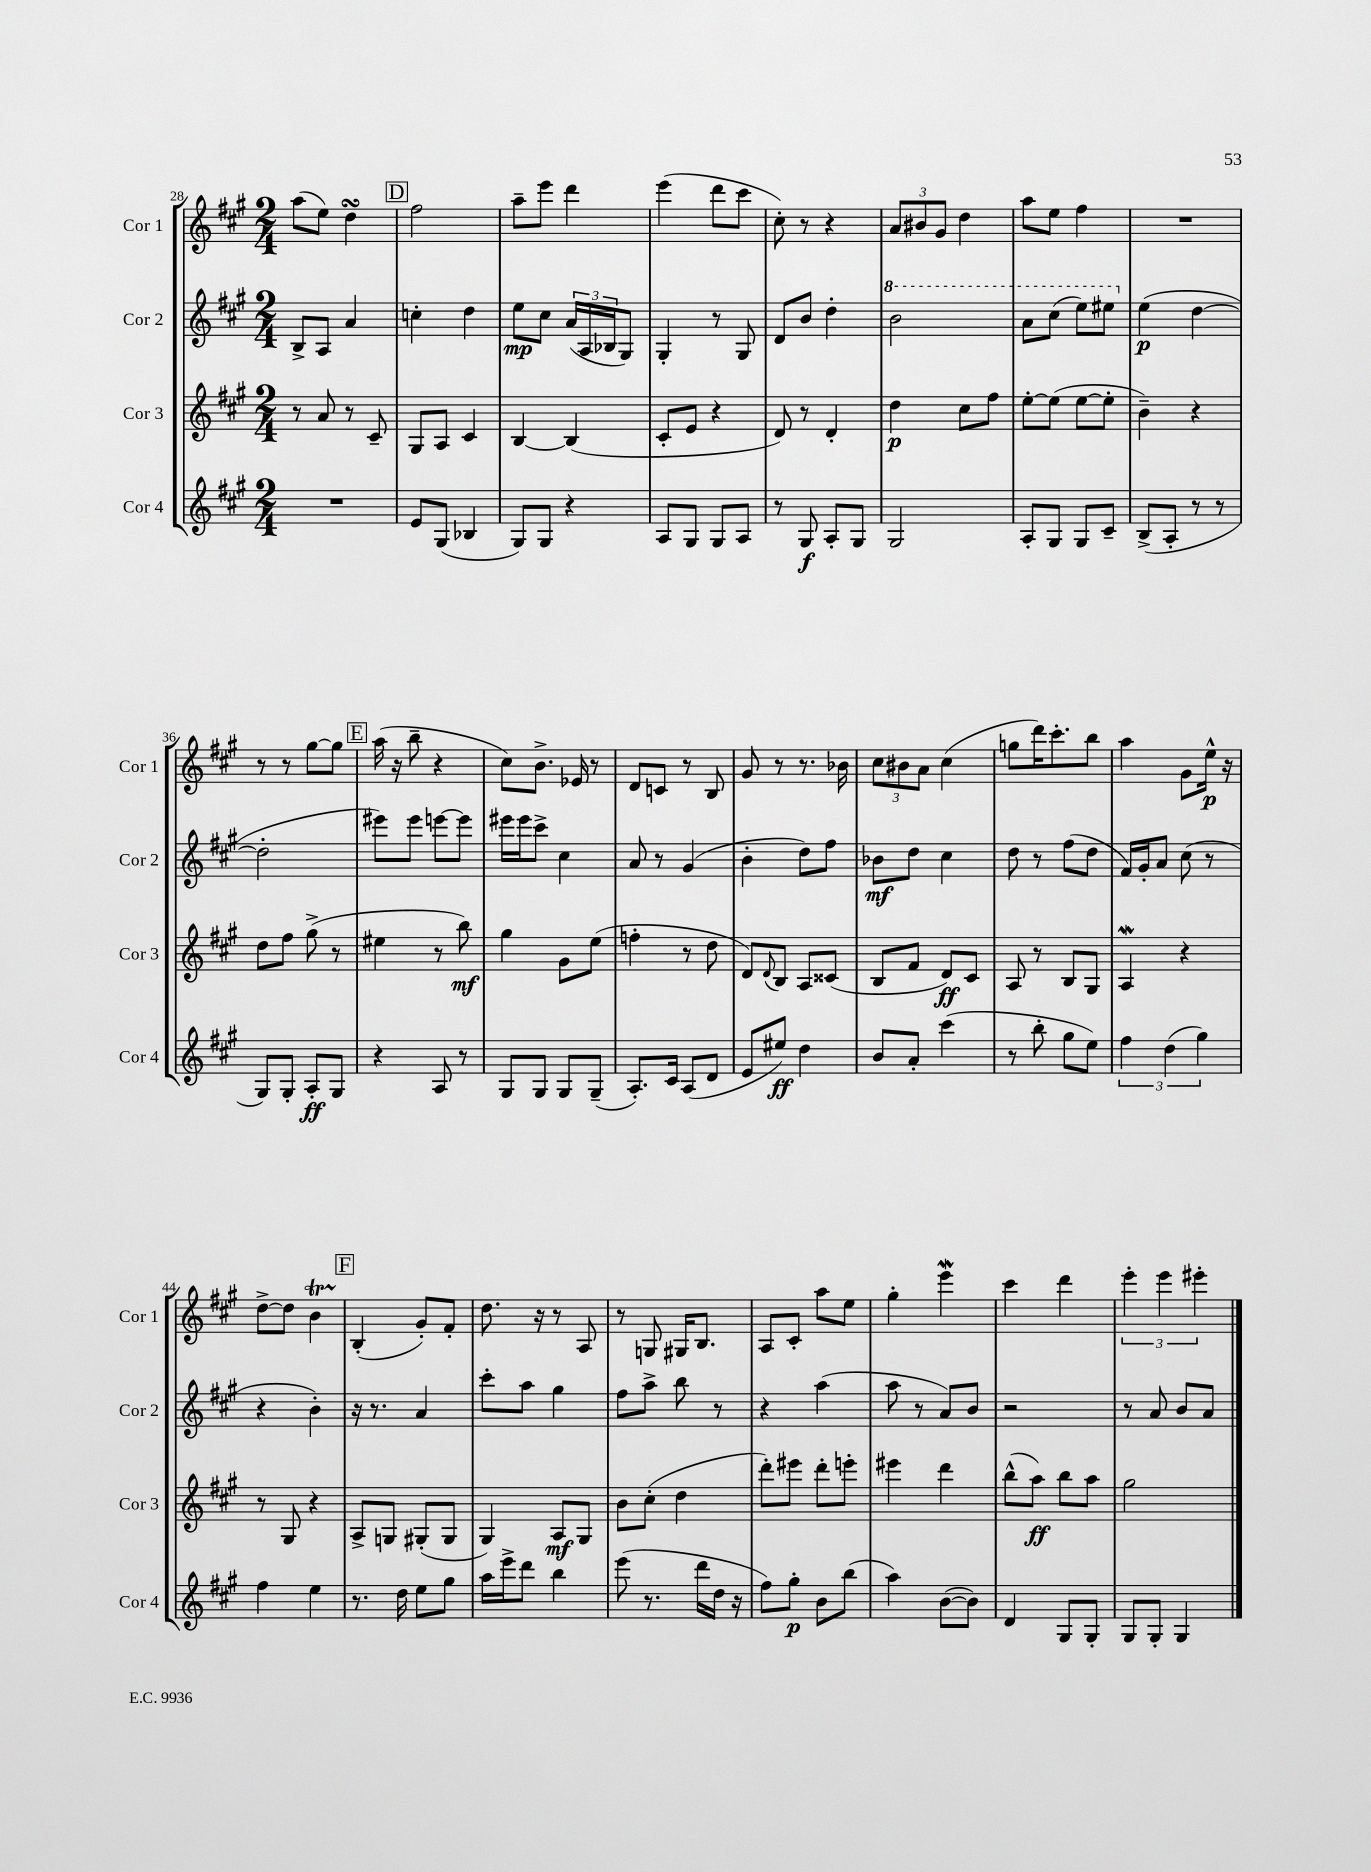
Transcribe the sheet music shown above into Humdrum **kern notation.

**kern	**dynam	**kern	**dynam	**kern	**dynam	**kern	**dynam
*part4	*part4	*part3	*part3	*part2	*part2	*part1	*part1
*staff4	*staff4	*staff3	*staff3	*staff2	*staff2	*staff1	*staff1
*I"Cor 4	*	*I"Cor 3	*	*I"Cor 2	*	*I"Cor 1	*
*I'Cor 4	*	*I'Cor 3	*	*I'Cor 2	*	*I'Cor 1	*
*clefG2	*	*clefG2	*	*clefG2	*	*clefG2	*
*k[f#c#g#]	*	*k[f#c#g#]	*	*k[f#c#g#]	*	*k[f#c#g#]	*
*M2/4	*	*M2/4	*	*M2/4	*	*M2/4	*
=28	=28	=28	=28	=28	=28	=28	=28
2r	.	8r	.	8B^/L	.	(8aa\L	.
.	.	8a/	.	8A/J	.	8ee\J)	.
.	.	8r	.	4a/	.	4ddsSSs\	.
.	.	8c#~/	.	.	.	.	.
!!LO:REH:place=s1:t=D
=29	=29	=29	=29	=29	=29	=29	=29
8e/L	.	8G#/L	.	4ccn'\	.	2ff#\	.
(8G#/J	.	8A/J	.	.	.	.	.
4B-X/	.	4c#/	.	4dd\	.	.	.
=30	=30	=30	=30	=30	=30	=30	=30
8G#/L)	.	[4B/	.	8ee\L	mp	8aa~\L	.
8G#/J	.	.	.	8cc#\J	.	8eee\J	.
4r	.	(4B/]	.	(24a/LL	.	4ddd\	.
.	.	.	.	24A/	.	.	.
.	.	.	.	24B-X/J	.	.	.
.	.	.	.	8G#/J)	.	.	.
=31	=31	=31	=31	=31	=31	=31	=31
8A/L	.	8c#'/L	.	4G#'/	.	(4eee\	.
8G#/J	.	8e/J	.	.	.	.	.
8G#/L	.	4r	.	8r	.	8ddd\L	.
8A/J	.	.	.	8G#/	.	8ccc#\J	.
=32	=32	=32	=32	=32	=32	=32	=32
8r	.	8d/)	.	8d/L	.	8cc#'\)	.
8G#/	f	8r	.	8b/J	.	8r	.
8A'/L	.	4d'/	.	4dd'\	.	4r	.
8G#/J	.	.	.	.	.	.	.
=33	=33	=33	=33	=33	=33	=33	=33
*	*	*	*	*8va	*	*	*
2G#/	.	4dd\	p	2bb\	.	12a/L	.
.	.	.	.	.	.	12b#X/	.
.	.	.	.	.	.	12g#/J	.
.	.	8cc#\L	.	.	.	4dd\	.
.	.	8ff#\J	.	.	.	.	.
=34	=34	=34	=34	=34	=34	=34	=34
8A'/L	.	[8ee'\L	.	8aa\L	.	8aa\L	.
8G#/J	.	(8ee\J]	.	(8ccc#\J	.	8ee\J	.
8G#/L	.	[8ee\L	.	8eee\L)	.	4ff#\	.
8c#~/J	.	8ee'\J]	.	8eee#X\J	.	.	.
=35	=35	=35	=35	=35	=35	=35	=35
*	*	*	*	*X8va	*	*	*
(8B^/L	.	4b~\)	.	(4ee\	p	2r	.
8A'/J	.	.	.	.	.	.	.
8r	.	4r	.	[4dd\	.	.	.
8r	.	.	.	.	.	.	.
!!LO:LB:g=z
=36	=36	=36	=36	=36	=36	=36	=36
8G#/L)	.	8dd\L	.	2dd'\]	.	8r	.
8G#'/J	.	8ff#\J	.	.	.	8r	.
8A'/L	ff	(8gg#^\	.	.	.	[8gg#\L	.
8G#/J	.	8r	.	.	.	8gg#\J]	.
!!LO:REH:place=s1:t=E
=37	=37	=37	=37	=37	=37	=37	=37
4r	.	4ee#X\	.	8eee#X\L)	.	(16aa\	.
.	.	.	.	.	.	16r	.
.	.	.	.	8eee#\J	.	8bb~\	.
8A/	.	8r	.	[8eeen\L	.	4r	.
8r	.	8bb\)	mf	8eee\J]	.	.	.
=38	=38	=38	=38	=38	=38	=38	=38
8G#/L	.	4gg#\	.	16eee#X\LL	.	8cc#\L)	.
.	.	.	.	16eee#\J	.	.	.
8G#/J	.	.	.	8ccc#^\J	.	8.b^\J	.
8G#/L	.	8g#\L	.	4cc#\	.	.	.
.	.	.	.	.	.	16e-X/	.
(8G#~/J	.	(8ee\J	.	.	.	8r	.
=39	=39	=39	=39	=39	=39	=39	=39
8.A'/L)	.	4ffn'\	.	8a/	.	8d/L	.
.	.	.	.	8r	.	8cn/J	.
16c#/Jk	.	.	.	.	.	.	.
(8A/L	.	8r	.	(4g#/	.	8r	.
8d/J	.	8dd\	.	.	.	8B/	.
=40	=40	=40	=40	=40	=40	=40	=40
8e/L	.	8d/L)	.	4b'\	.	8g#/	.
.	.	8qqd/	.	.	.	.	.
8ee#X/J)	ff	8B/J	.	.	.	8r	.
4dd\	.	8A/L	.	8dd\L)	.	8.r	.
.	.	(8c##X/J	.	8ff#\J	.	.	.
.	.	.	.	.	.	16b-X\	.
=41	=41	=41	=41	=41	=41	=41	=41
8b/L	.	8B/L	.	8b-X\L	mf	12cc#\L	.
.	.	.	.	.	.	12b#X\	.
8a'/J	.	8f#/J	.	8dd\J	.	.	.
.	.	.	.	.	.	12a\J	.
(4ccc#\	.	8d/L)	ff	4cc#\	.	(4cc#\	.
.	.	8c#/J	.	.	.	.	.
=42	=42	=42	=42	=42	=42	=42	=42
8r	.	8A/	.	8dd\	.	8ggn\L	.
8bb'\	.	8r	.	8r	.	16ddd\K)	.
.	.	.	.	.	.	8.ccc#'\	.
8gg#\L	.	8B/L	.	(8ff#\L	.	.	.
8ee\J)	.	8G#/J	.	8dd\J	.	8bb\J	.
=43	=43	=43	=43	=43	=43	=43	=43
6ff#\	.	4Aw/	.	16f#/LL)	.	4aa\	.
.	.	.	.	16g#'/J	.	.	.
.	.	.	.	8a/J	.	.	.
(6dd\	.	.	.	.	.	.	.
.	.	4r	.	(8cc#\	.	8g#\L	.
6gg#\)	.	.	.	.	.	.	.
.	.	.	.	8r	.	16ee^^\Jk	p
.	.	.	.	.	.	16r	.
!!LO:LB:g=z
=44	=44	=44	=44	=44	=44	=44	=44
4ff#\	.	8r	.	4r	.	[8dd^\L	.
.	.	8G#/	.	.	.	8dd\J]	.
4ee\	.	4r	.	4b'\)	.	4bT\	.
!!LO:REH:place=s1:t=F
=45	=45	=45	=45	=45	=45	=45	=45
8.r	.	8A^/L	.	16r	.	(4B'/	.
.	.	.	.	8.r	.	.	.
.	.	8Gn/J	.	.	.	.	.
16dd\	.	.	.	.	.	.	.
8ee\L	.	(8G#X'/L	.	4a/	.	8g#'/L)	.
8gg#\J	.	8G#/J	.	.	.	8f#'/J	.
=46	=46	=46	=46	=46	=46	=46	=46
16aa\LL	.	4G#/)	.	8ccc#'\L	.	8.dd\	.
16eee^\J	.	.	.	.	.	.	.
8ddd\J	.	.	.	8aa\J	.	.	.
.	.	.	.	.	.	16r	.
4bb\	.	8A/L	mf	4gg#\	.	8r	.
.	.	8G#/J	.	.	.	8A/	.
=47	=47	=47	=47	=47	=47	=47	=47
(8eee\	.	8b\L	.	8ff#\L	.	8r	.
8.r	.	(8cc#'\J	.	8aa^\J	.	8Gn/	.
.	.	4dd\	.	8bb\	.	16G#X/KL	.
16ddd\LL	.	.	.	.	.	8.B/J	.
16dd\JJ	.	.	.	8r	.	.	.
16r	.	.	.	.	.	.	.
=48	=48	=48	=48	=48	=48	=48	=48
8ff#\L)	.	8ddd'\L)	.	4r	.	8A/L	.
8gg#'\J	p	8eee#X\J	.	.	.	8c#'/J	.
8b\L	.	8ddd'\L	.	(4aa\	.	8aa\L	.
(8bb\J	.	8eeen'\J	.	.	.	8ee\J	.
=49	=49	=49	=49	=49	=49	=49	=49
4aa\)	.	4eee#X\	.	8aa\	.	4gg#'\	.
.	.	.	.	8r	.	.	.
([8b\L	.	4ddd\	.	8a/L)	.	4eeeW\	.
8b\J])	.	.	.	8b/J	.	.	.
=50	=50	=50	=50	=50	=50	=50	=50
4d/	.	(8bb^^\L	.	2r	.	4ccc#\	.
.	.	8aa\J)	ff	.	.	.	.
8G#/L	.	8bb\L	.	.	.	4ddd\	.
8G#'/J	.	8aa\J	.	.	.	.	.
=51	=51	=51	=51	=51	=51	=51	=51
8G#/L	.	2gg#\	.	8r	.	6eee'\	.
8G#'/J	.	.	.	8a/	.	.	.
.	.	.	.	.	.	6eee\	.
4G#/	.	.	.	8b/L	.	.	.
.	.	.	.	.	.	6eee#X'\	.
.	.	.	.	8a/J	.	.	.
==	==	==	==	==	==	==	==
*-	*-	*-	*-	*-	*-	*-	*-
